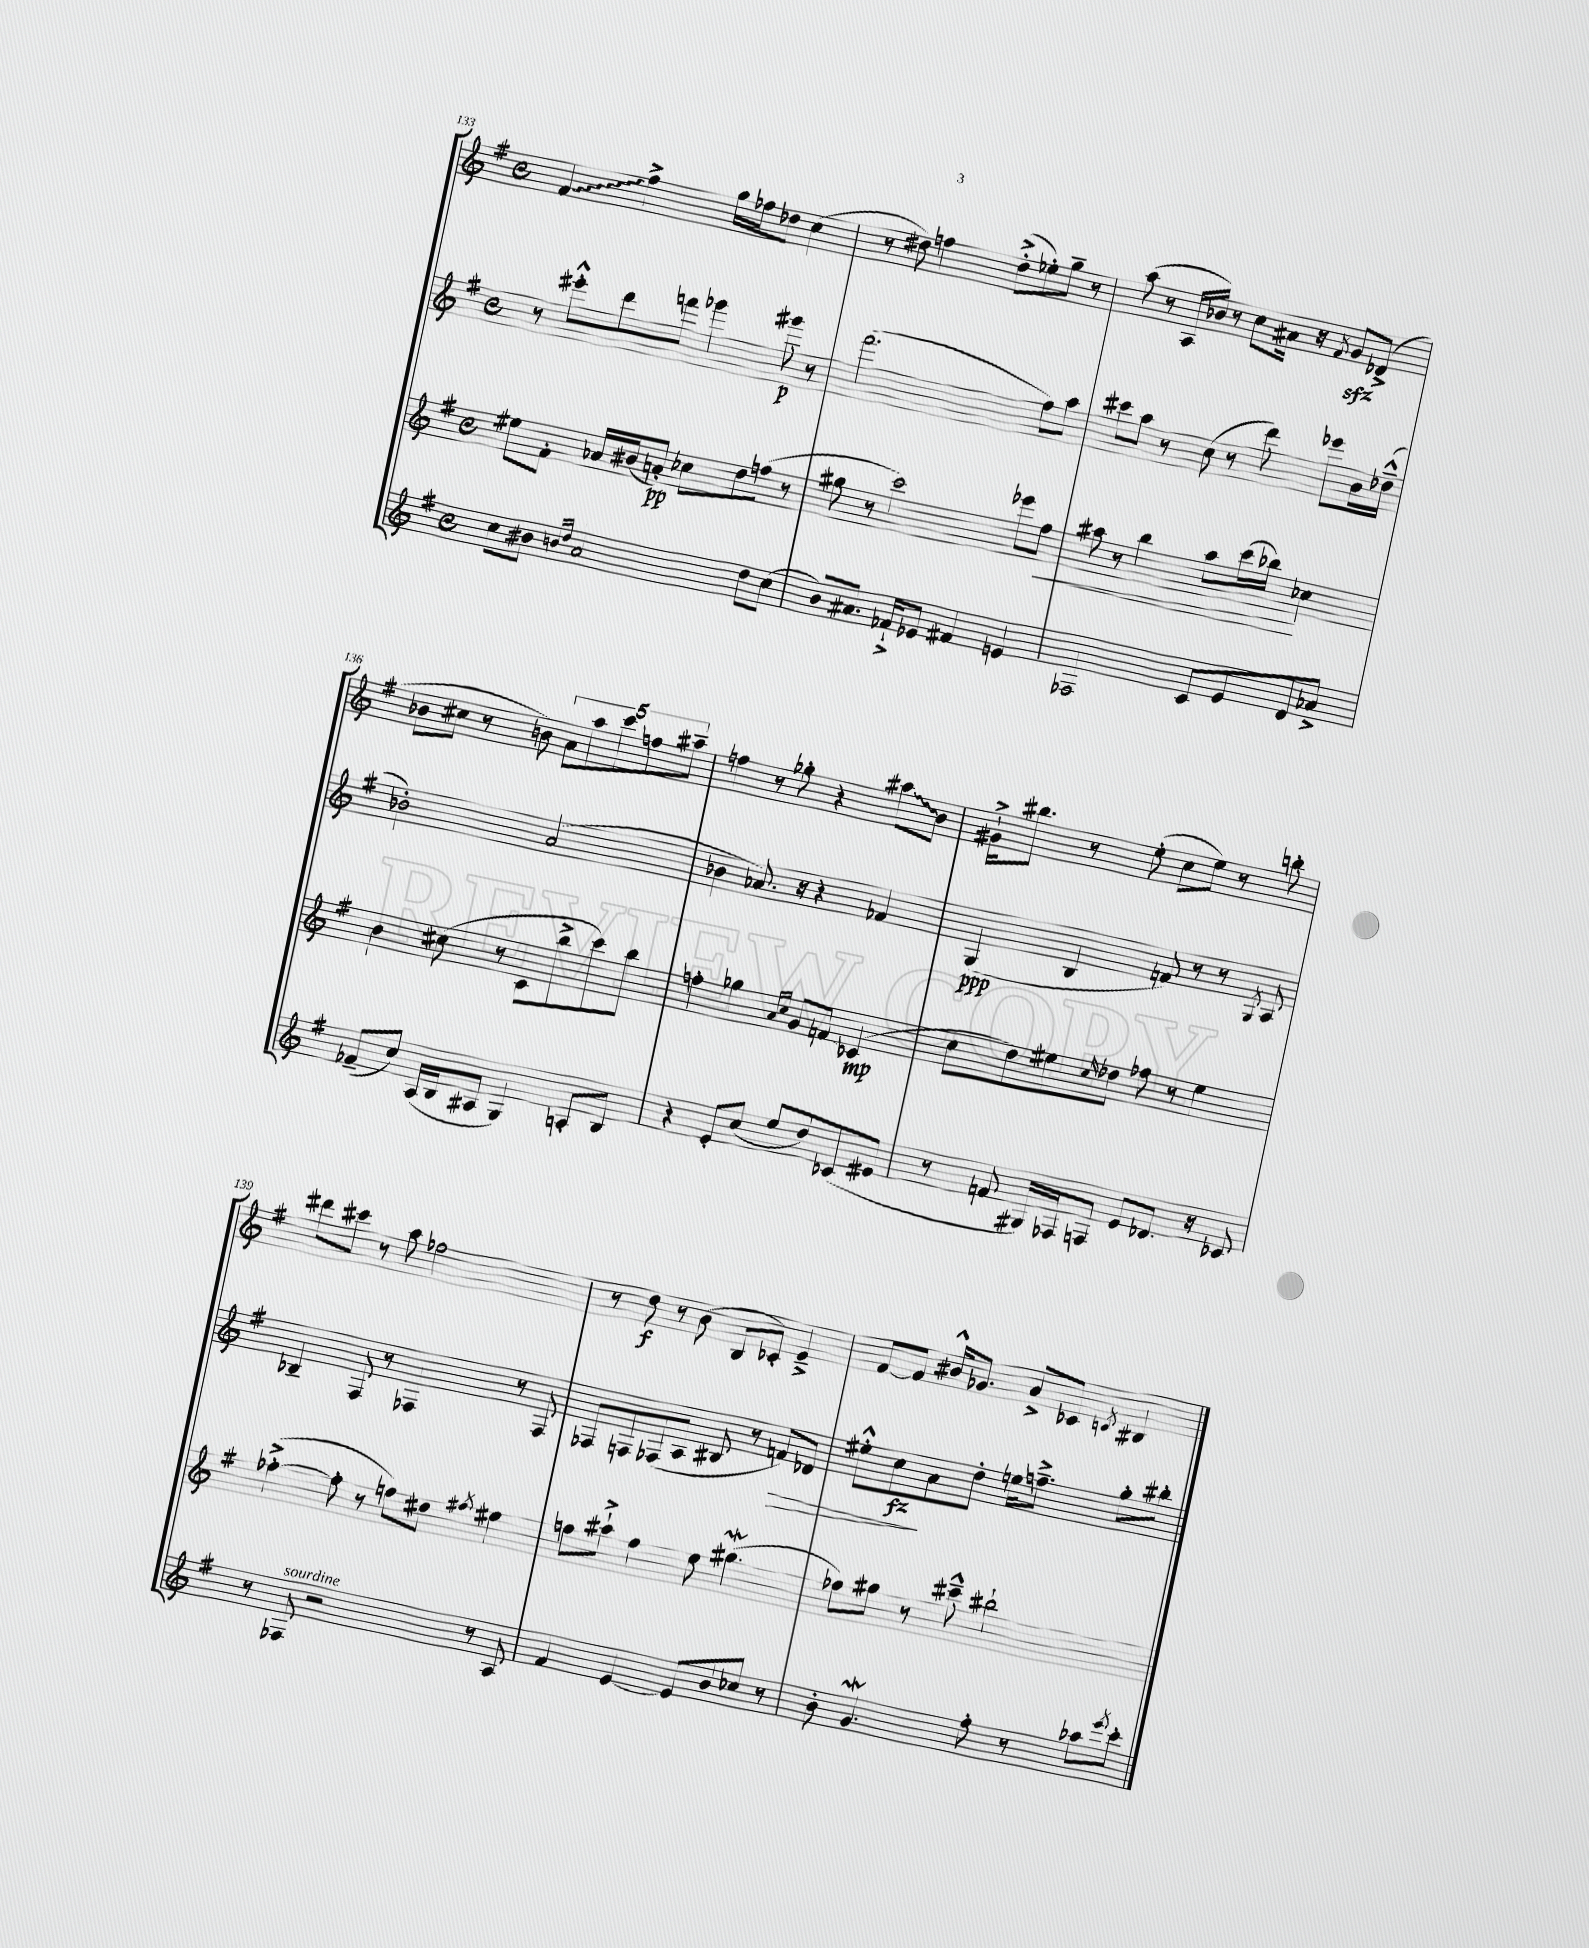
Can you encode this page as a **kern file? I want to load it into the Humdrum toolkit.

**kern	**kern	**kern	**kern
*staff4	*staff3	*staff2	*staff1
*clefG2	*clefG2	*clefG2	*clefG2
*k[f#]	*k[f#]	*k[f#]	*k[f#]
*M4/4	*M4/4	*M4/4	*M4/4
*met(c)	*met(c)	*met(c)	*met(c)
8cc	8ee#	8r	4f#
8b#	8f#'	8eee#'^^	.
16qqb	.	.	.
16qqdd	.	.	.
2a	16a-	8ddd	4ff#^
.	(16b#	.	.
.	8a')	8fff	.
.	8cc-	4ggg-	16gg
.	.	.	16ff-
.	8dd	.	8dd-
8dd	(8ff	8ggg#	(4cc
(8cc	8r	8r	.
=	=	=	=
8b)	8gg#	(2.fff#	8r
8.a#	8r	.	8dd#)
.	2ccc)	.	4ff
16f-`^	.	.	.
8e-	.	.	.
4f#	.	.	(8dd#'^
.	.	.	8ee-')
4e	8eee-	8ff#)	8gg~
.	8ff#	8aa	8r
=	=	=	=
2F-	8aa#	8ccc#	(8aa
.	8r	8aa	8r
.	4bb	8r	16A
.	.	.	16b-)
.	.	(8cc	8r
8c	8aa#	8r	8cc
8e	(16ccc	8ddd)	16a#
.	16bb-)	.	16r
.	.	.	8qf#
8d	4cc-	8eee-	8g
8a-^	.	16b	(8d-^
.	.	(16dd-~^^	.
=	=	=	=
(8f-~	4b	2b-')	8b-
8cc)	.	.	8cc#
(16A	(8cc#	.	8r
16B	.	.	.
8A#	8r	.	8b)
4G)	8c	(2a	10a
.	.	.	10aa
.	8bb^	.	.
.	.	.	10ccc
8A'	8ccc)	.	.
.	.	.	10ff
8B	8bb	.	.
.	.	.	10aa#~
=	=	=	=
4r	4ff'	4b-	4ff
8e'	4gg-	8.a-)	8r
(8cc	.	.	8gg-'
.	.	16r	.
.	16qqa	.	.
.	16qqcc	.	.
8ee	8g	4r	4r
8dd)	8f	.	.
(8c-	(4c-	4f-	8aa#
8e#	.	.	8b
=	=	=	=
8r	8cc	(4G	16g#`^
.	.	.	8.bb#
8f	8dd)	.	.
16G#)	8ee#	4B	8r
16F-	.	.	.
.	16qqcc	.	.
8F	8dd-	.	(8ee'
8e	8ff-	8f)	8cc
8.d-	8r	8r	8ee)
.	4ee#	8r	8r
16r	.	.	.
.	.	8qG	.
8c-	.	8A	8bb'
=	=	=	=
8r	([4ff-'^	4B-~	8ddd#
8F-	.	.	8ccc#
2r	8ff-']	8F#	8r
.	8r	8r	8aa
.	8ff)	4F-	2ff-
.	8dd#	.	.
.	8qff#	.	.
8r	4ee#	8r	.
8A	.	8F-	.
=	=	=	=
4f#	8ff	8F-	8r
.	8aa#`^	8F	8dd
[4e	4ff	(8F-	8r
.	.	8A	(8b
8e]	8ee	8B#	8B
8b	(4.gg#	8r	8c-')
8cc-	.	8f)	4e~^
8r	.	8d-	.
=	=	=	=
8b'	8ff-)	8ee#'^^	[8f#
4.g	8gg#	8cc	8f#]
.	8r	8a	16b#^^
.	.	.	8.g-
.	8ccc#~^^	8dd'	.
8ff#'	2bb#`	16ee	8a^
.	.	8.ff~^	.
8r	.	.	8c-
.	.	.	8qc
8aa-	.	8gg'	4B#
8qeee	.	.	.
8ccc'	.	8bb#'	.
==	==	==	==
*-	*-	*-	*-
